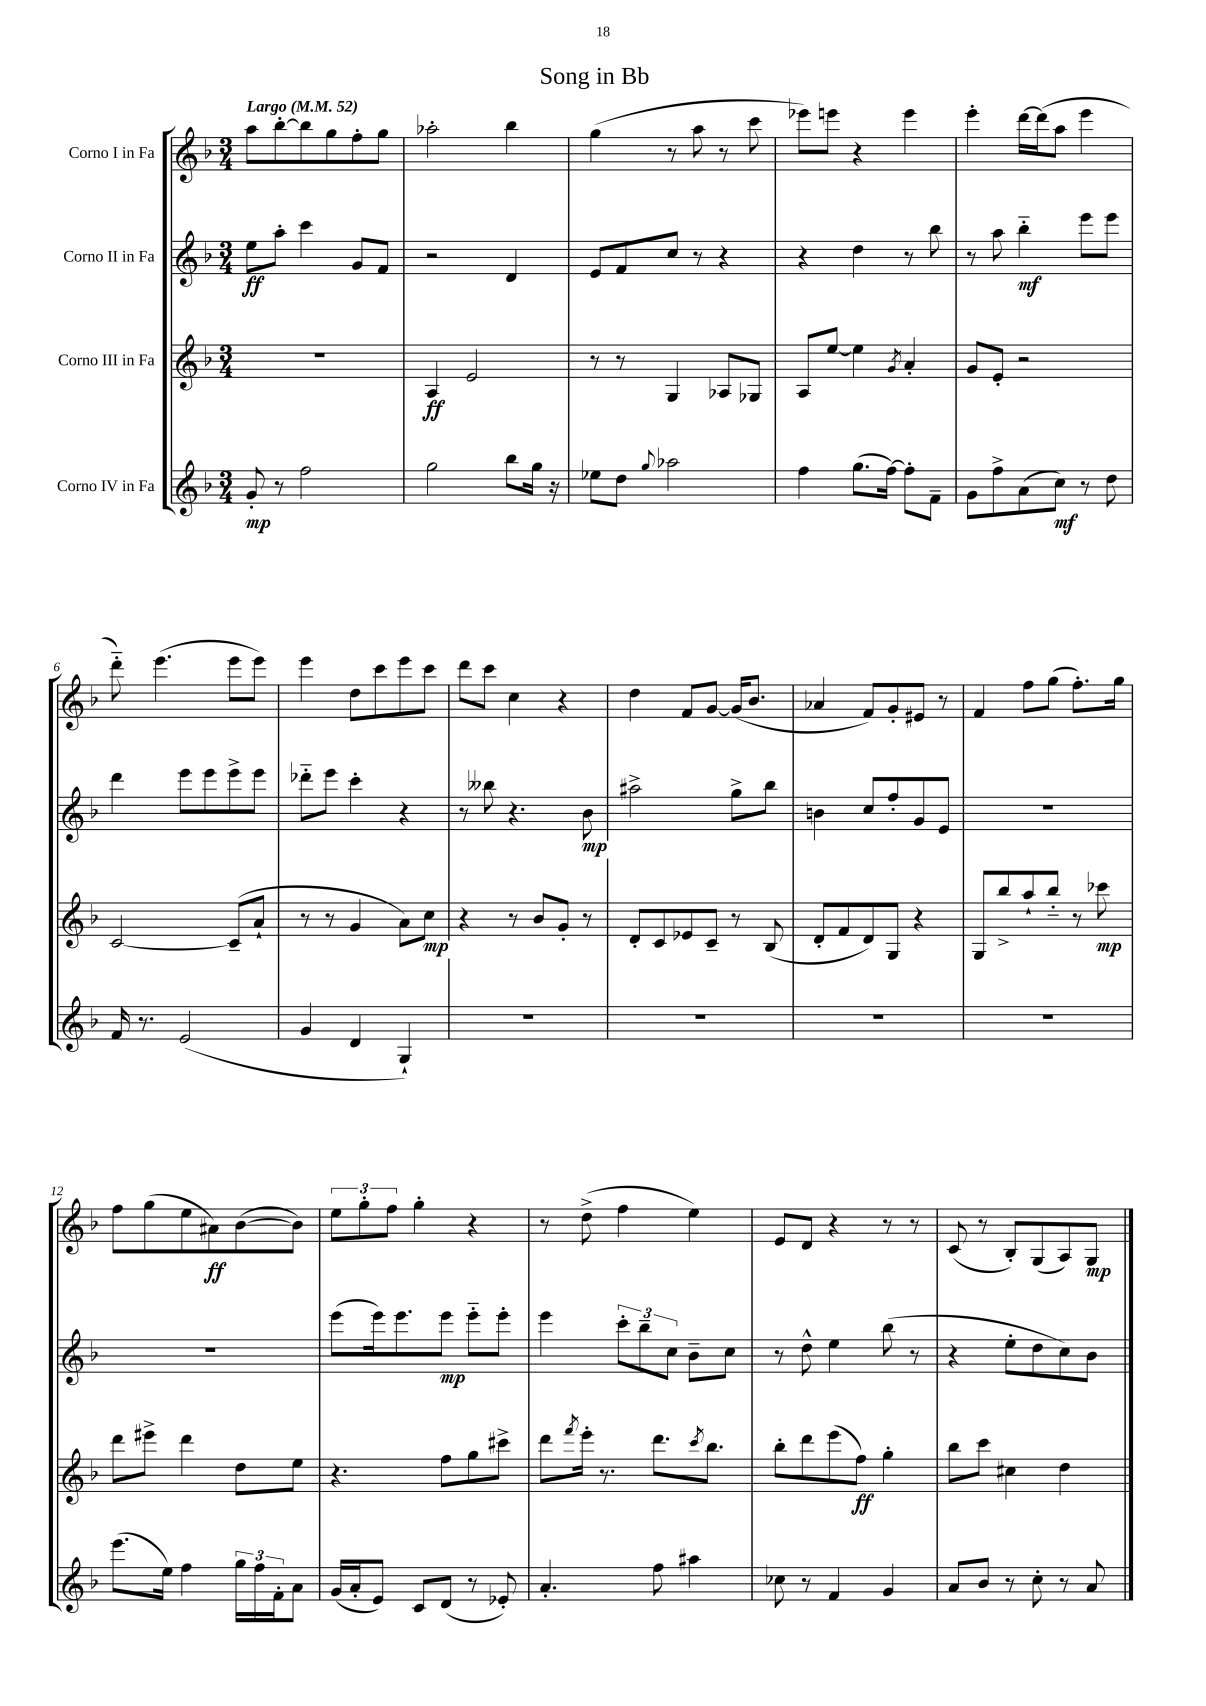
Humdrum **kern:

**kern	**kern	**kern	**kern
*staff4	*staff3	*staff2	*staff1
*clefG2	*clefG2	*clefG2	*clefG2
*k[b-]	*k[b-]	*k[b-]	*k[b-]
*M3/4	*M3/4	*M3/4	*M3/4
*MM52	*MM52	*MM52	*MM52
8g'	2.r	8ee	8aa
8r	.	8aa'	[8bb-'
2ff	.	4ccc	8bb-]
.	.	.	8gg
.	.	8g	8ff'
.	.	8f	8gg
=	=	=	=
2gg	4A	2r	2aa-'
.	2e	.	.
8bb-	.	4d	4bb-
16gg	.	.	.
16r	.	.	.
=	=	=	=
8ee-	8r	8e	(4gg
8dd	8r	8f	.
8qqgg	.	.	.
2aa-	4G	8cc	8r
.	.	8r	8aa
.	8A-	4r	8r
.	8G-	.	8ccc
=	=	=	=
4ff	8A	4r	8eee-)
.	[8ee	.	8eee
(8.gg	4ee]	4dd	4r
[16ff)	.	.	.
.	8qg	.	.
8ff']	4a'	8r	4eee
8f~	.	8bb-	.
=	=	=	=
8g	8g	8r	4eee'
8ff^	8e'	8aa	.
(8a	2r	4bb-'~	[16ddd
.	.	.	(16ddd]
8cc)	.	.	8aa
8r	.	8eee	4eee
8dd	.	8eee	.
=	=	=	=
16f	[2c	4ddd	8ddd'~)
8.r	.	.	.
.	.	.	(4.eee
(2e	.	8eee	.
.	.	8eee	.
.	(8c~]	8eee^	8eee
.	8a`	8eee	8eee)
=	=	=	=
4g	8r	8ddd-'~	4eee
.	8r	8eee	.
4d	4g	4ccc'	8dd
.	.	.	8ccc
4G`)	8a)	4r	8eee
.	8cc	.	8ccc
=	=	=	=
2.r	4r	8r	8ddd
.	.	8bb--	8ccc
.	8r	4.r	4cc
.	8b-	.	.
.	8g'	.	4r
.	8r	8b-	.
=	=	=	=
2.r	8d'	2aa#^	4dd
.	8c	.	.
.	8e-	.	8f
.	8c~	.	[8g
.	8r	8gg^	(16g]
.	.	.	8.b-
.	(8B-	8bb-	.
=	=	=	=
2.r	8d'	4b	4a-
.	8f	.	.
.	8d)	8cc	8f)
.	8G	8ff'	8g'
.	4r	8g	8e#
.	.	8e	8r
=	=	=	=
2.r	8G	2.r	4f
.	8bb-^	.	.
.	8aa`	.	8ff
.	8bb-'~	.	(8gg
.	8r	.	8.ff')
.	8ccc-	.	.
.	.	.	16gg
=	=	=	=
(8.eee	8ddd	2.r	8ff
.	8eee#^	.	(8gg
16ee)	.	.	.
4ff	4ddd	.	8ee
.	.	.	8a#)
24gg	8dd	.	([8b-
24ff	.	.	.
24f'	.	.	.
8a	8ee	.	8b-])
=	=	=	=
(16g	4.r	(8eee	12ee
16a'	.	.	.
.	.	.	12gg'
8e)	.	16eee)	.
.	.	.	12ff
.	.	8.eee	.
8c	.	.	4gg'
(8d	8ff	8eee	.
8r	8gg	8eee'~	4r
8e-')	8ccc#^	8eee'	.
=	=	=	=
4.a'	8ddd	4eee	8r
.	8qfff	.	.
.	16eee'	.	(8dd^
.	8.r	.	.
.	.	12ccc'	4ff
.	.	12bb-~	.
8ff	8.ddd	.	.
.	.	12cc	.
4aa#	.	8b-~	4ee)
.	8qccc	.	.
.	8.bb-	.	.
.	.	8cc	.
=	=	=	=
8cc-	8bb-'	8r	8e
8r	8ddd	8dd^^	8d
4f	(8eee	4ee	4r
.	8ff)	.	.
4g	4gg'	(8bb-	8r
.	.	8r	8r
=	=	=	=
8a	8bb-	4r	(8c
8b-	8ccc	.	8r
8r	4cc#	8ee'	8B-')
8cc'	.	8dd	(8G
8r	4dd	8cc)	8A)
8a	.	8b-	8G
==	==	==	==
*-	*-	*-	*-
